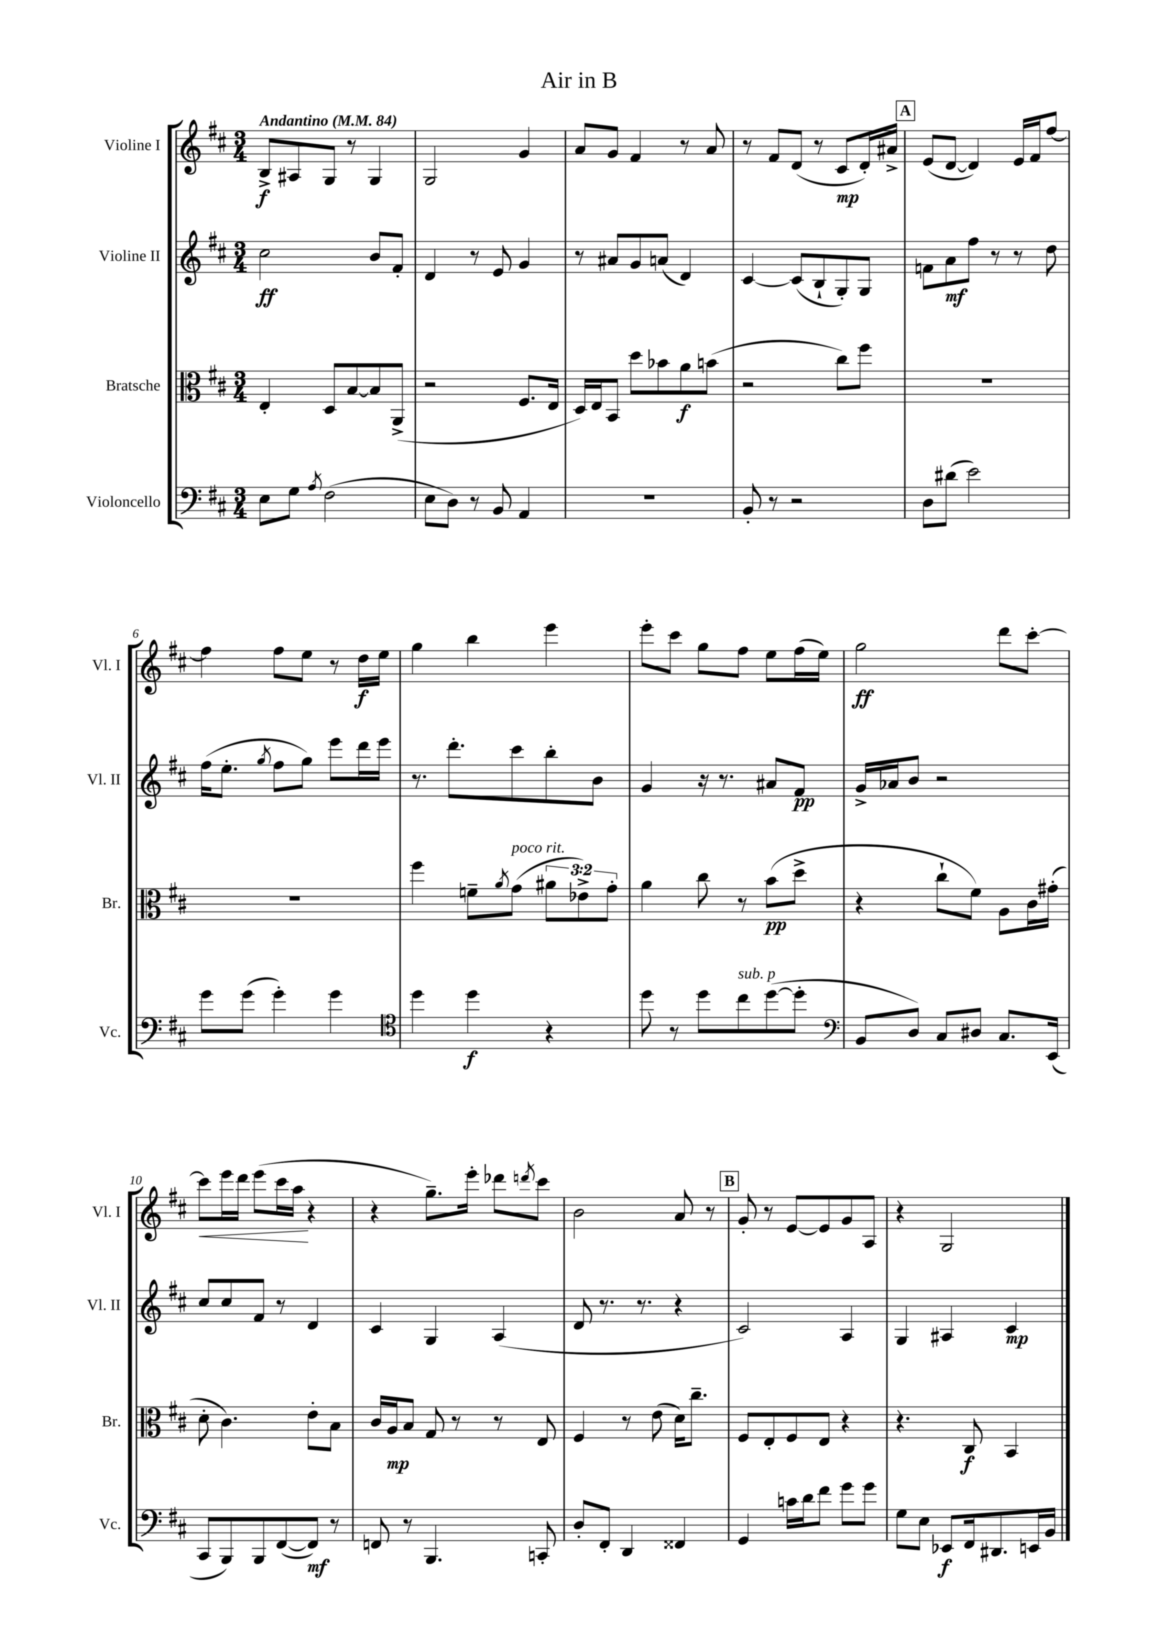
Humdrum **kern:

**kern	**kern	**kern	**kern
*staff4	*staff3	*staff2	*staff1
*clefF4	*clefC3	*clefG2	*clefG2
*k[f#c#]	*k[f#c#]	*k[f#c#]	*k[f#c#]
*M3/4	*M3/4	*M3/4	*M3/4
*MM84	*MM84	*MM84	*MM84
8E\L	4E'/	2cc#\	8B^/L
8G\J	.	.	8A#/
8qA/	.	.	.
(2F#\	8D/L	.	8G/J
.	[8B/	.	8r
.	8B/]	8b/L	4G/
.	(8AA^/J	8f#'/J	.
=	=	=	=
8E\L	2r	4d/	2G/
8D\J)	.	.	.
8r	.	8r	.
8BB/	.	8e/	.
4AA/	8.F#/L	4g/	4g/
.	16E/Jk	.	.
=	=	=	=
2.r	16D/LL)	8r	8a/L
.	16E/J	.	.
.	8BB/J	8a#/L	8g/J
.	8dd\L	8g/	4f#/
.	8b-\	(8a/J	.
.	8a\	4d/)	8r
.	(8b\J	.	8a/
=	=	=	=
8BB'/	2r	[4c#/	8r
8r	.	.	8f#/L
2r	.	(8c#/]L	(8d/J
.	.	8B`/	8r
.	8cc#\L)	8G'/)	8c#/L
.	8ff#\J	8G/J	16d'/L)
.	.	.	16a#^/JJ
=	=	=	=
8D\L	2.r	8f\L	(8e/L
(8d#\J	.	8a\	[8d/J
2e\)	.	8ff#\J	4d/])
.	.	8r	.
.	.	8r	16e/LL
.	.	.	16f#/J
.	.	8dd\	[8ff#/J
=	=	=	=
8g\L	2.r	(16ff#\LK	4ff#\]
.	.	8.ee'\J	.
(8g\J	.	.	.
.	.	8qgg/	.
4g'\)	.	8ff#\L	8ff#\L
.	.	8gg\J)	8ee\J
4g\	.	8eee\L	8r
.	.	16ddd\L	16dd\LL
.	.	16eee\JJ	16ee\JJ
=	=	=	=
*clefC4	*	*	*
4dd\	4ff#\	8.r	4gg\
.	.	8.ddd'\L	.
4dd\	8f~\L	.	4bb\
.	8qa/	.	.
.	(8g\J	8ccc#\	.
4r	12a#\L	8bb'\	4eee\
.	12e-^\)	.	.
.	.	8b\J	.
.	12g'\J	.	.
=	=	=	=
8dd\	4a\	4g/	8eee'\L
8r	.	.	8ccc#\J
8dd\L	8cc#\	16r	8gg\L
.	.	8.r	.
8cc#\	8r	.	8ff#\J
([8dd\	(8b\L	8a#/L	8ee\L
8dd'\]J	8dd^\J	8f#/J	(16ff#\L
.	.	.	16ee\JJ)
=	=	=	=
*clefF4	*	*	*
8BB/L	4r	16g^/LL	2gg\
.	.	16a-/J	.
8D/J)	.	8b/J	.
8C#/L	8cc#`\L	2r	.
8D#/J	8f#\J)	.	.
8.C#/L	8A\L	.	8ddd\L
.	16c#\L	.	[8ccc#'\J
(16EE/Jk	(16g#'\JJ	.	.
=	=	=	=
8CC#/L	8d'\	8cc#/L	8ccc#\]L
8BBB/)	4.c#\)	8cc#/	16eee\L
.	.	.	16ddd\JJ
8BBB/	.	8f#/J	(8eee\L
([8FF#/	.	8r	16ccc#\L
.	.	.	16aa\JJ
8FF#/]J)	8e'\L	4d/	4r
8r	8B\J	.	.
=	=	=	=
8FF/	16c#/LL	4c#/	4r
.	16A/J	.	.
8r	8B/J	.	.
4.BBB/	8G/	4G/	8.gg~\L)
.	8r	.	.
.	.	.	16eee'\Jk
.	8r	(4A/	8ddd-\L
.	.	.	8qddd/
8CC'/	8E/	.	8ccc#\J
=	=	=	=
8D'/L	4F#/	8d/	2b\
8FF#'/J	.	8.r	.
4DD/	8r	.	.
.	.	8.r	.
.	(8e\	.	.
4FF##/	16d\LK)	4r	8a/
.	8.cc#~\J	.	.
.	.	.	8r
=	=	=	=
4GG/	8F#/L	2c#/)	8g'/
.	8E'/	.	8r
16c\LL	8F#/	.	[8e/L
16d\J	.	.	.
8f#\J	8E/J	.	8e/]
8g\L	4r	4A/	8g/
8g\J	.	.	8A/J
=	=	=	=
8G\L	4.r	4G/	4r
8E\J	.	.	.
8EE-/L	.	4A#/	2G/
16FF#/k	8C#/	.	.
8.DD#/	.	.	.
.	4BB/	4c#/	.
16EE/L	.	.	.
16BB/JJ	.	.	.
==	==	==	==
*-	*-	*-	*-
